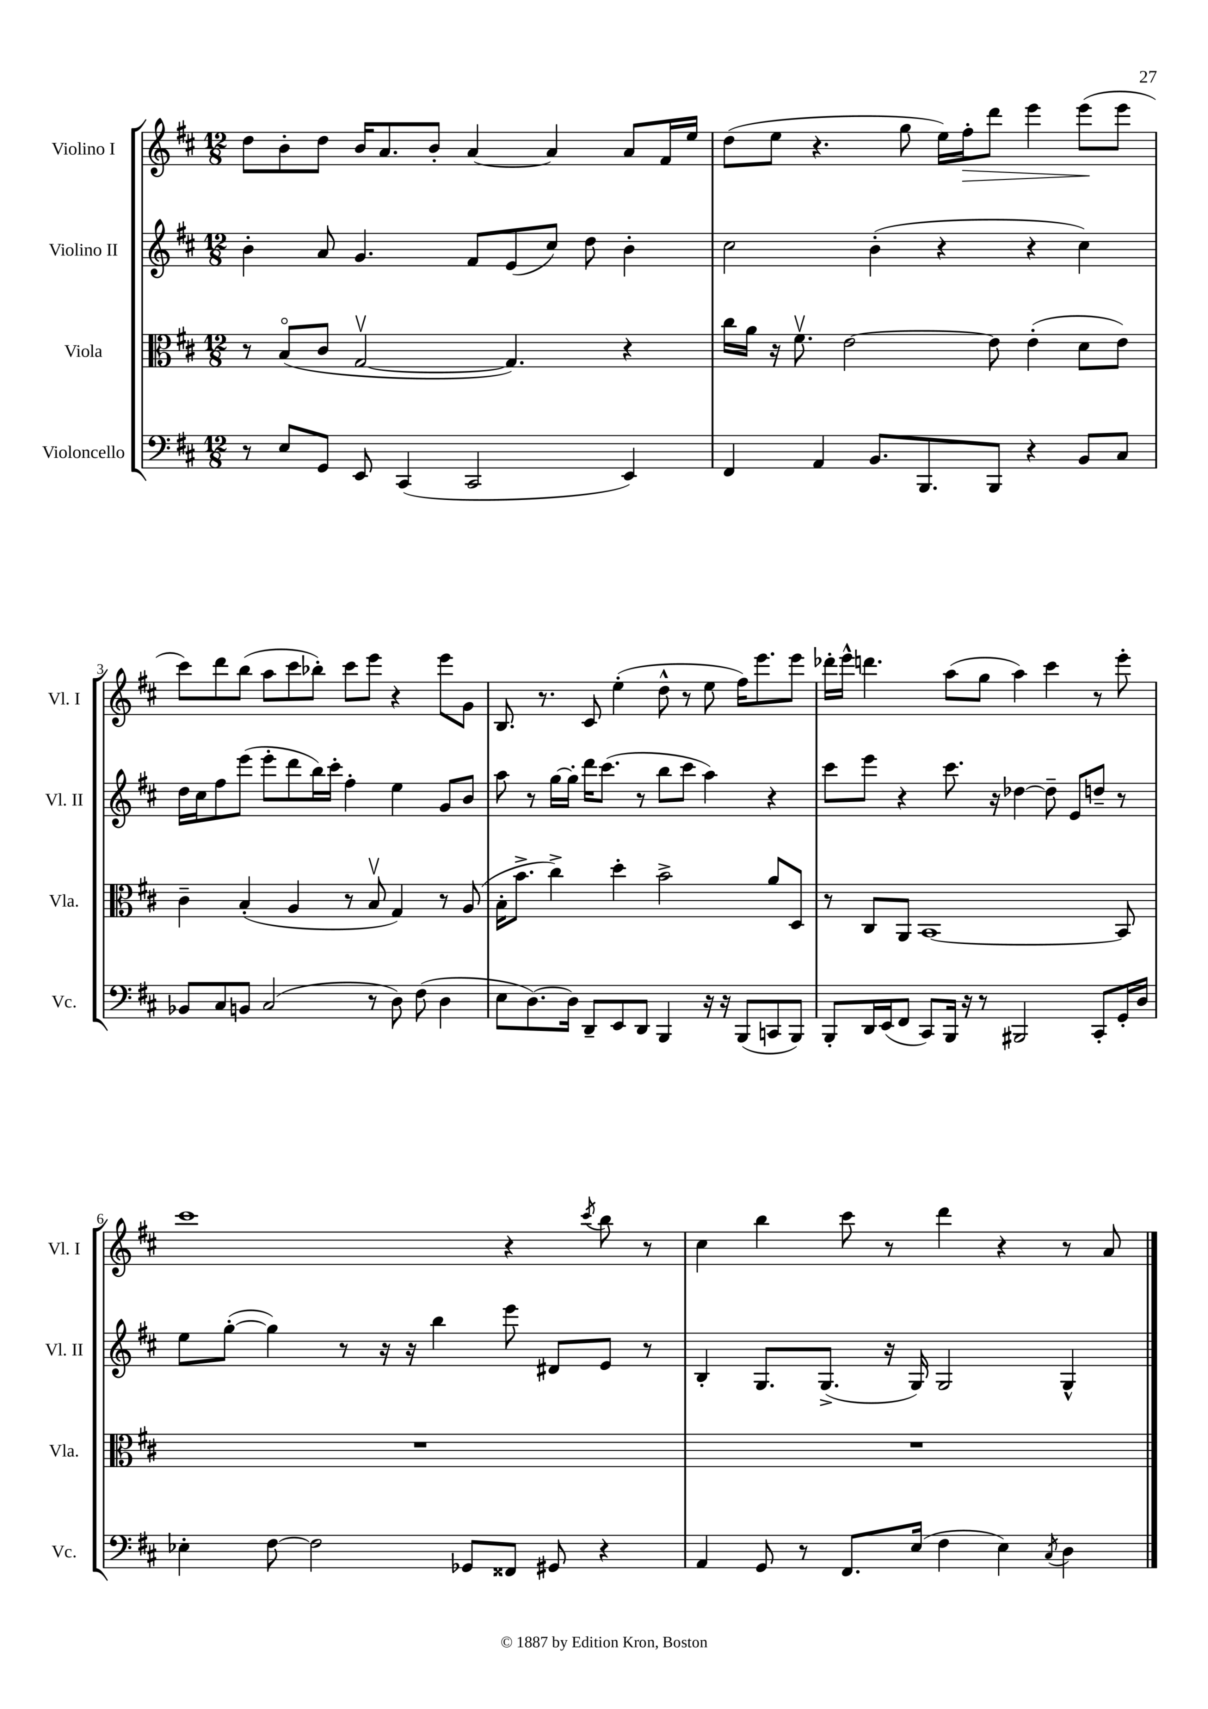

**kern	**kern	**kern	**kern
*staff4	*staff3	*staff2	*staff1
*clefF4	*clefC3	*clefG2	*clefG2
*k[f#c#]	*k[f#c#]	*k[f#c#]	*k[f#c#]
*M12/8	*M12/8	*M12/8	*M12/8
8r	8r	4b'	8dd
8E	(8Bo	.	8b'
8GG	8c#	8a	8dd
8EE	[2Gv	4.g	16b
.	.	.	8.a
(4CC#	.	.	.
.	.	.	8b'
2CC#	.	8f#	[4a
.	4.G])	(8e	.
.	.	8cc#)	4a]
.	.	8dd	.
4EE)	4r	4b'	8a
.	.	.	16f#
.	.	.	16ee
=	=	=	=
4FF#	16cc#	2cc#	(8dd
.	16a	.	.
.	16r	.	8ee
.	8.f#v	.	.
4AA	.	.	4.r
.	[2e	.	.
8.BB	.	(4b'	.
.	.	.	8gg
8.BBB	.	.	.
.	.	4r	16ee)
.	.	.	16ff#'
8BBB	8e]	.	8ddd
4r	(4e'	4r	4eee
8BB	8d	4cc#)	(8eee
8C#	8e)	.	8eee
=	=	=	=
8BB-	4c#~	16dd	8ccc#)
.	.	16cc#	.
8C#	.	8ff#	8ddd
8BB	(4B'	(8eee	(8bb
(2C#	.	8eee'	8aa
.	4A	8ddd	8ccc#
.	.	16bb)	8bb-')
.	.	16ccc#'	.
.	8r	4ff#'	8ccc#
8r	8Bv	.	8eee
8D)	4G)	4ee	4r
(8F#	.	.	.
4D	8r	8g	8eee
.	(8A	8b	8g
=	=	=	=
8E	16B'	8aa	8.B
.	8.b^	.	.
[8.D)	.	8r	.
.	.	.	8.r
.	4cc#^)	[16gg	.
16D]	.	16gg']	.
8DD~	.	16ddd	8c#
.	.	(8.ccc#	.
8EE	4dd'	.	(4ee'
8DD	.	8r	.
4BBB	2b^	8bb	8dd^^
.	.	8ccc#	8r
16r	.	4aa)	8ee
16r	.	.	.
(8BBB	.	.	16ff#)
.	.	.	8.eee
8CC	8a	4r	.
8BBB)	8D	.	8eee
=	=	=	=
8BBB'	8r	8ccc#	16ddd-'
.	.	.	16eee^^
16DD	8C#	8eee	4.ddd
(16EE	.	.	.
8FF#	8AA	4r	.
8CC#)	[1BB	.	.
16BBB	.	8.ccc#	(8aa
16r	.	.	.
8r	.	.	8gg
.	.	16r	.
2BBB#	.	[4dd-	4aa)
.	.	8dd-~]	4ccc#
.	.	8e	.
8CC#'	.	8dd~	8r
16GG'	8BB]	8r	8eee'
16D	.	.	.
=	=	=	=
4E-'	1.r	8ee	1ccc#
.	.	([8gg'	.
[8F#	.	4gg])	.
2F#]	.	.	.
.	.	8r	.
.	.	16r	.
.	.	16r	.
.	.	4bb	.
8GG-	.	.	.
8FF##	.	8eee	4r
8GG#	.	8d#	.
.	.	.	8qccc#
4r	.	8e	8bb
.	.	8r	8r
=	=	=	=
4AA	1.r	4B'	4cc#
8GG	.	8.G	4bb
8r	.	.	.
.	.	(8.G^	.
8.FF#	.	.	8ccc#
.	.	16r	8r
(16E	.	16G)	.
4F#	.	2G	4ddd
4E)	.	.	4r
8qC#	.	.	.
4D	.	4G^^	8r
.	.	.	8a
==	==	==	==
*-	*-	*-	*-
